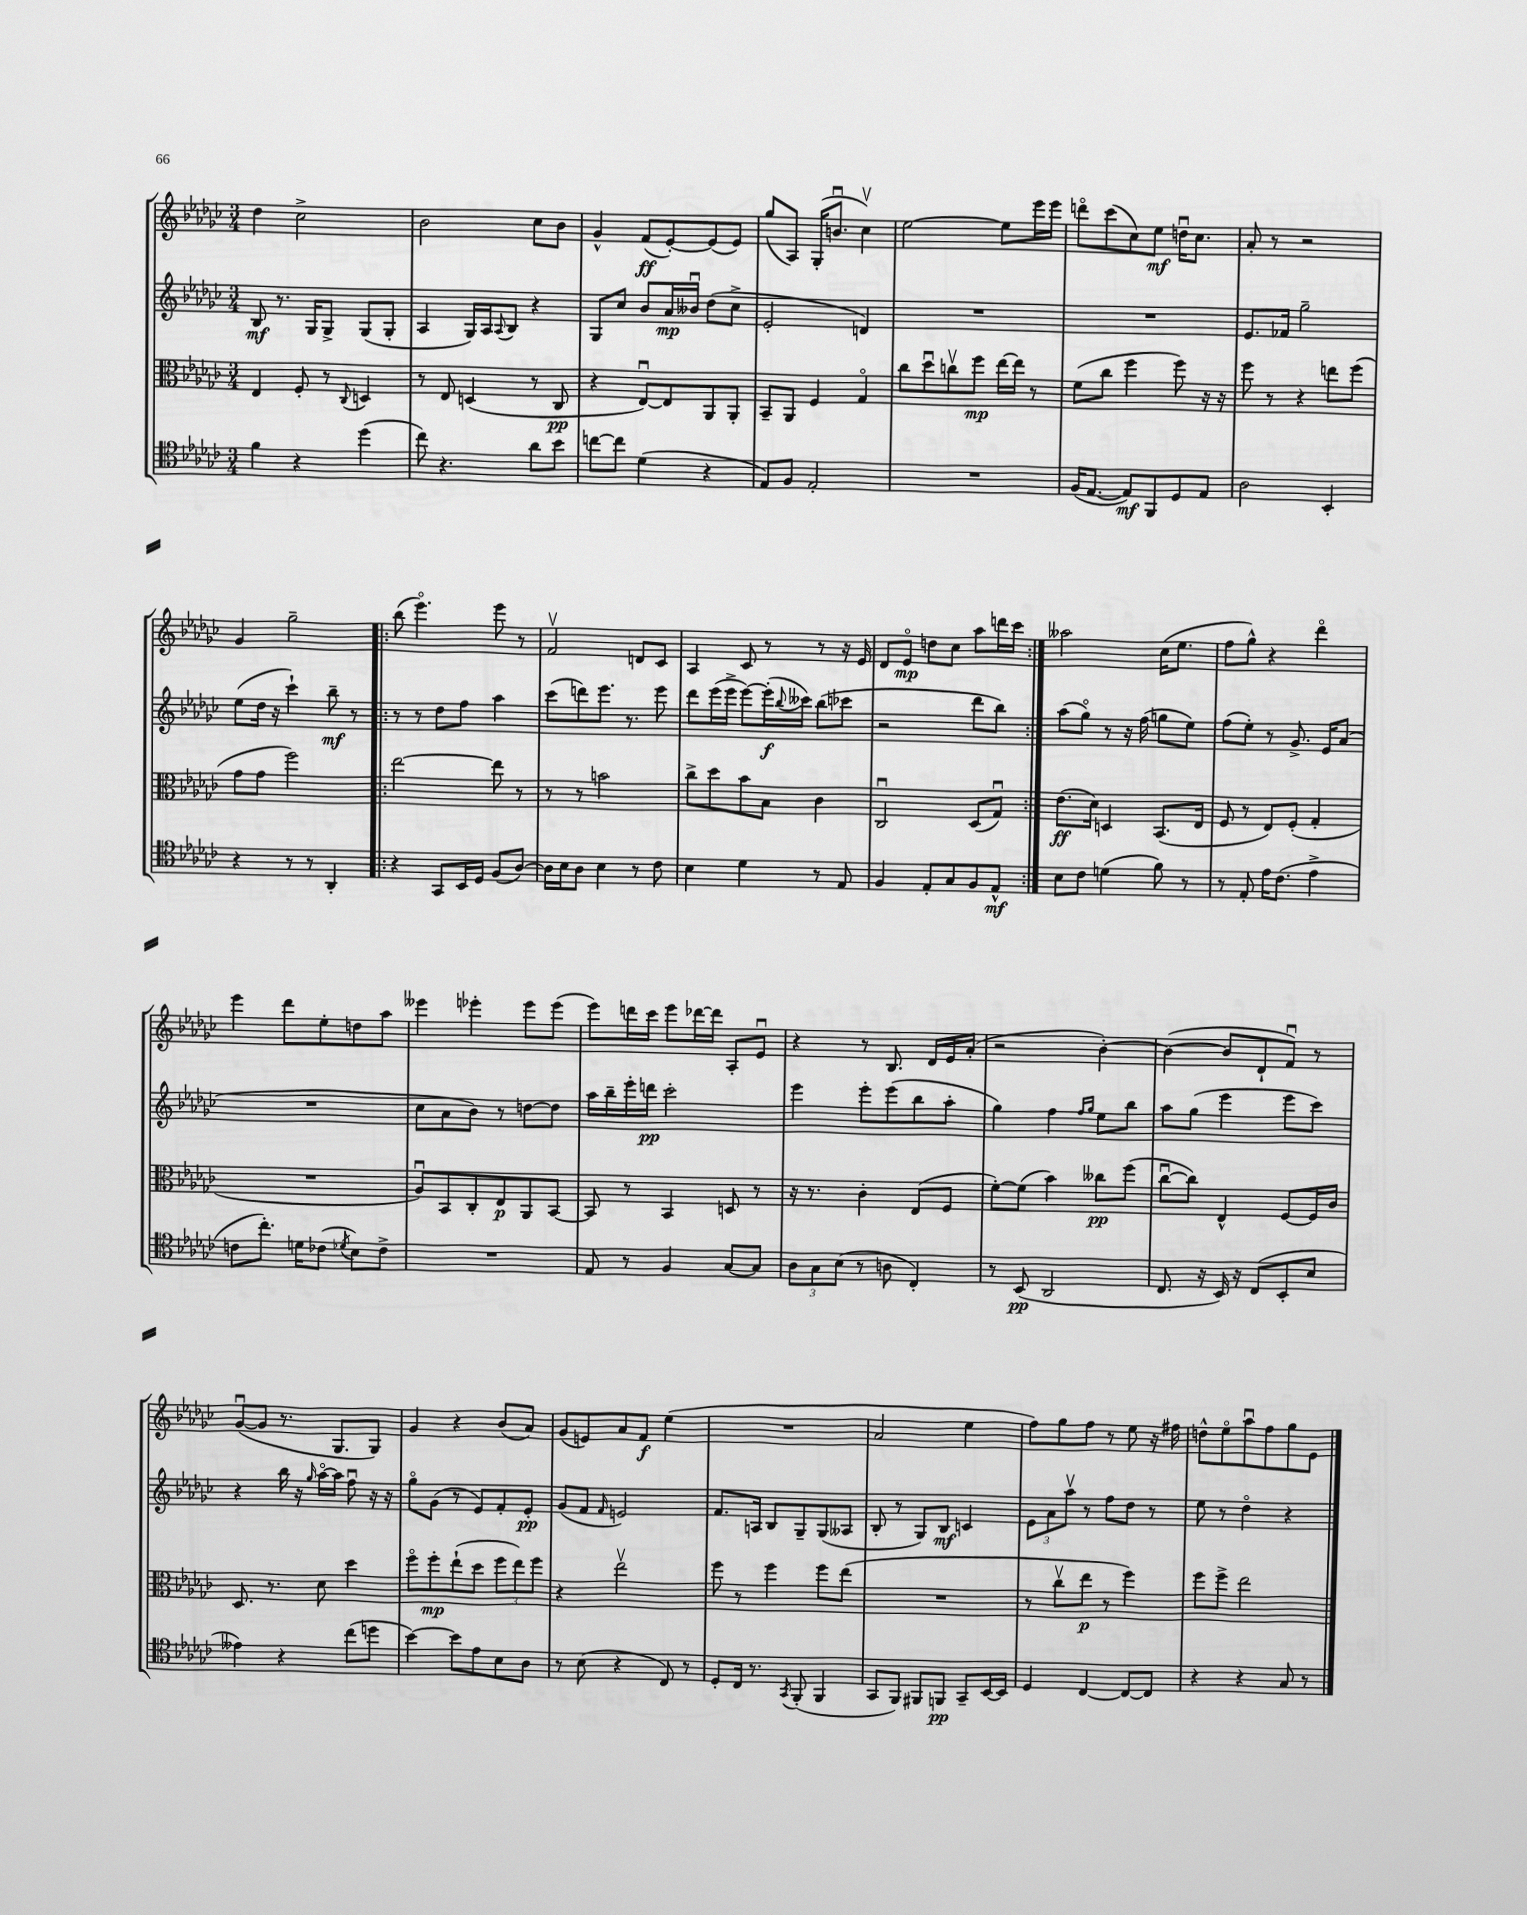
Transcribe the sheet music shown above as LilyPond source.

<<
\new StaffGroup <<
\new Staff = "s0" {
    \clef treble \key ges \major \numericTimeSignature \time 3/4
    des''4 ces''2-> |
    bes'2 ces''8 bes'8 |
    ges'4-^ f'8\ff( ees'8~-.) ees'8( ees'8) |
    ges''8( aes8) ges16-.( b'8.\downbow ces''4\upbow) |
    ees''2~ ees''8 ees'''16 ees'''16 |
    d'''8\flageolet ces'''8( ces''8) ees''8\mf d''16\downbow ces''8. |
    aes'8-. r8 r2 |
    ges'4 ges''2-- |
    \repeat volta 2 { bes''8( ees'''4.\flageolet) ees'''8 r8 |
    f'2\upbow d'8 ces'8 |
    aes4 ces'8 r8 r8 r16 ees'16 |
    des'8 ees'8\flageolet\mp d''8 ces''8 aes''8 d'''16 ces'''16 | }
    aeses''2 ces''16( ees''8. |
    f''8 ges''8-^) r4 des'''4\flageolet |
    ees'''4 des'''8 ees''8-. d''8 aes''8 |
    eeses'''4 ees'''4-. ees'''8 ees'''8( |
    ees'''8) d'''16 ces'''16 ees'''8 des'''16~ des'''16 aes8-. ees'8\downbow |
    r4 r8 bes8. des'16 ees'16 aes'16-.( |
    r2 bes'4~-.) |
    bes'4~( bes'8 des'8-! f'8\downbow) r8 |
    ges'8~\downbow( ges'8 r8. ges8. ges8) |
    ges'4 r4 bes'8( aes'8) |
    ges'8( e'8) aes'8 f'8\f ees''4( |
    R2. |
    aes'2 ees''4 |
    f''8) ges''8 f''8 r8 ees''8 r16 fis''16 |
    d''8-^ ees''8\flageolet aes''8\downbow f''8 ges''8 ees'8 \bar "|." |
}
\new Staff = "s1" {
    \clef treble \key ges \major \numericTimeSignature \time 3/4
    bes8\mf r8. ges16 ges8-> ges8( ges8-. |
    aes4 ges16) aes16 \appoggiatura { aes8 } bes8 r4 |
    ges8 ces''8 bes'8 aes'16\mp beses'16\downbow des''8( ces''8-> |
    ees'2-. d'4) |
    R2. |
    R2. |
    ees'8. fes'16 ges''2-- |
    ees''8( des''16 r16 ces'''4-!) bes''8--\mf r8 |
    \repeat volta 2 { r8 r8 des''8 f''8 aes''4 |
    ces'''8( d'''8) ees'''8. r8. ees'''8 |
    des'''8 ees'''16( ees'''16-> ees'''8~) ees'''16-.\f( \appoggiatura { bes''8 } ceses'''16) bes''8( ces'''8 |
    r2 des'''8 bes''8) | }
    aes''8( ges''8\flageolet) r8 r16 f''16( g''8 ees''8) |
    f''8( ees''8-.) r8 ges'8.-> ees'16 aes'8( |
    R2. |
    ces''8 aes'8 bes'8) r8 d''8~ d''8 |
    aes''16 bes''16-- ees'''16-. d'''16\pp ces'''2-. |
    ees'''4 ees'''8-. ees'''8( bes''8 aes''8-. |
    ges''4) f''4 \grace { f''16 ges''16 } ees''8 bes''8 |
    aes''8 ges''8( ees'''4 ees'''8 ces'''8) |
    r4 bes''16 r16 \grace { ges''16 } aes''16~\flageolet aes''16 f''8\downbow r16 r16 |
    ges''8\flageolet ges'8( r8 ees'8) f'8-. ees'8-.\pp |
    ges'8( f'8 \grace { f'16 } e'2) |
    f'8. a16 bes8 ges8-- ges8( aeses8 |
    bes8-. r8 ges8) bes8\mf c'4 |
    \tuplet 3/2 { ees'8 aes'8 aes''8\upbow } r8 f''8 des''8 r8 |
    ees''8 r8 des''4\flageolet r4 \bar "|." |
}
\new Staff = "s2" {
    \clef alto \key ges \major \numericTimeSignature \time 3/4
    ees4 f8-. r8 \appoggiatura { ces8 } d4 |
    r8 ees8 d4( r8 ces8\pp |
    r4 ees8~\downbow) ees8 aes,8 aes,8-. |
    bes,8-- aes,8 f4 ges4\flageolet |
    ces''8 des''8\downbow c''8\upbow f''8\mp ees''16~ ees''16 r8 |
    f'8( ces''8 f''4 f''8) r16 r16 |
    f''8 r8 r4 e''8 f''8( |
    ges'8 ges'8 f''2) |
    \repeat volta 2 { ees''2~ ees''8 r8 |
    r8 r8 b'2 |
    ces''8-> des''8 bes'8 bes8 ces'4 |
    ces2\downbow des8( ges8\downbow) | }
    ees'8.\ff( des'16) d4 bes,8.( ees16 |
    f8 r8 ees8) f8-.( ges4-. |
    R2. |
    aes8\downbow) bes,8 ces8-. ees8\p aes,8 bes,8~ |
    bes,8 r8 bes,4 d8 r8 |
    r16 r8. ces'4-. ees8( f8 |
    f'8~-.) f'8( bes'4) ceses''8\pp f''8( |
    ces''8~\downbow ces''8) ees4-^ f8~ f16 ces'16 |
    des8. r8. des'8 des''4 |
    f''8\flageolet f''8-.\mp ees''8-!( des''8 \tuplet 3/2 { f''8 ees''8) f''8 } |
    r4 ees''2\upbow |
    f''8 r8 f''4 f''8 ees''8( |
    R2. |
    r8 ces''8\upbow ees''8\p r8 f''4) |
    f''8 f''8-> ees''2 \bar "|." |
}
\new Staff = "s3" {
    \clef tenor \key ges \major \numericTimeSignature \time 3/4
    f'4 r4 des''4( |
    ces''8) r4. aes'8 bes'8 |
    c''8~ c''8 des'4( r4 |
    ees8) f8 ees2-. |
    R2. |
    f16( ees8.~ ees8\mf) f,8 des8 ees8 |
    aes2 bes,4-. |
    r4 r8 r8 aes,4-. |
    \repeat volta 2 { r4 ges,8 bes,16 des16 f8( aes8~) |
    aes16 bes16 aes8 bes4 r8 ces'8 |
    bes4 des'4 r8 ees8 |
    f4 ees8-. ges8 f8 ees8-^\mf | }
    bes8 ces'8 d'4( f'8) r8 |
    r8 ees8-. ees'16 ces'8.( ees'4-> |
    c'8 ces''8.-.) d'16 ces'8( \acciaccatura { des'8 } bes8) ces'8-> |
    R2. |
    ees8 r8 f4 ges8~ ges8 |
    \tuplet 3/2 { aes8 ges8 bes8( } r8 a8 ces4-.) |
    r8 bes,8\pp( aes,2 |
    ces8. r16 bes,16) r16 ces8( bes,8-. bes8 |
    eeses'4) r4 ces''8( d''8 |
    bes'4~) bes'8 ees'8 bes8 aes8 |
    r8 bes8( r4 ces8) r8 |
    des8-. ces16 r8. \acciaccatura { ges,8 } f,8-.( f,4 |
    ges,8 f,8) fis,8 f,8\pp ges,8-- bes,16~ bes,16 |
    des4 ces4~ ces8~ ces8 |
    r4 r4 ges8 r8 \bar "|." |
}
>>
>>
\layout { \context { \Score \remove "Bar_number_engraver" } }
